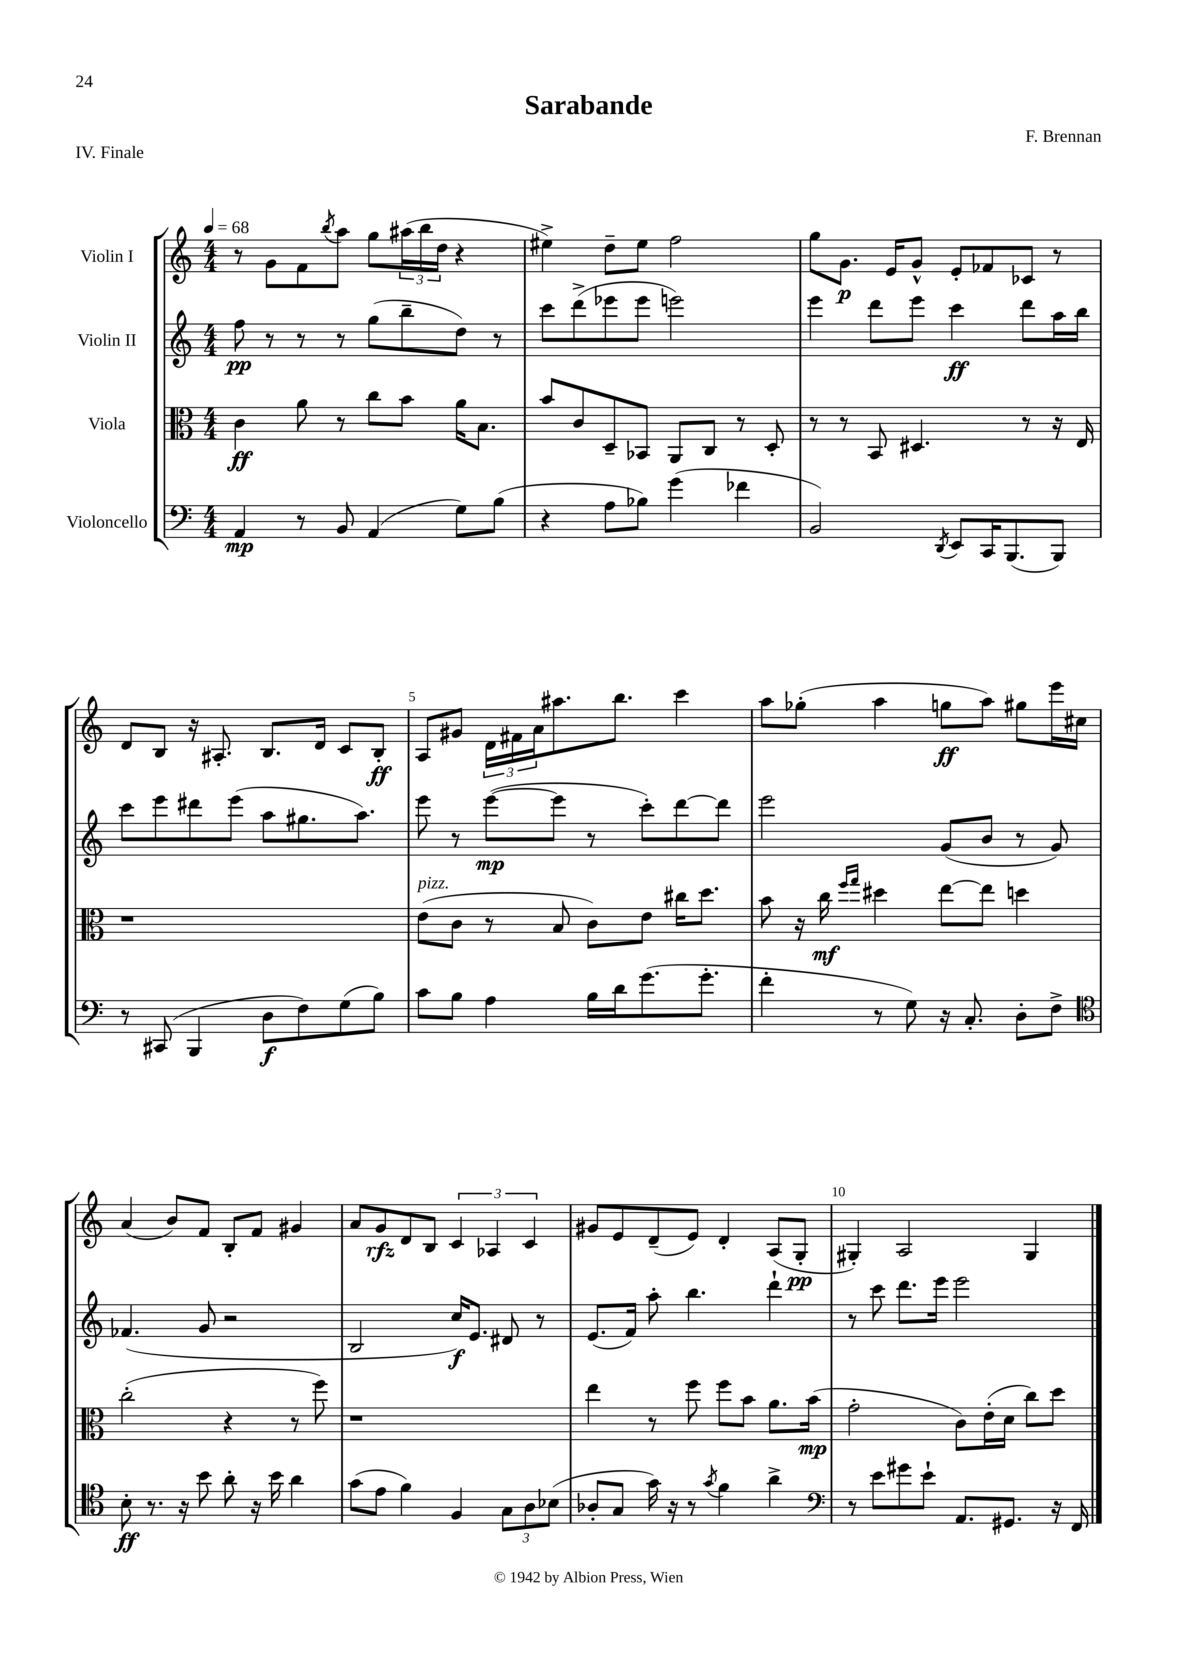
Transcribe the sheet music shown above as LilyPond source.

\header { title = "Sarabande" composer = "F. Brennan" piece = "IV. Finale" }
<<
\new StaffGroup <<
\new Staff = "s0" \with { instrumentName = "Violin I" } {
    \clef treble \key c \major \numericTimeSignature \time 4/4 \tempo 4 = 68
    r8 g'8 f'8 \acciaccatura { b''8 } a''8 g''8 \tuplet 3/2 { ais''16( b''16 d''16 } r4 |
    eis''4->) d''8-- eis''8 f''2 |
    g''8 g'8.\p e'16 g'8-^ e'8-. fes'8 ces'8 r8 |
    d'8 b8 r16 ais8.-. b8. d'16 c'8 b8-.\ff |
    a8 gis'8 \tuplet 3/2 { d'16 fis'16 a'16 } ais''8. b''8. c'''4 |
    a''8 ges''8-.( a''4 g''8\ff a''8) gis''8 e'''16 cis''16 |
    a'4( b'8) f'8 b8-. f'8 gis'4 |
    a'8 g'8\rfz d'8 b8 \tuplet 3/2 { c'4 aes4 c'4 } |
    gis'8 e'8 d'8--( e'8) d'4-. a8( g8-.\pp |
    gis4-.) a2 gis4 \bar "|." |
}
\new Staff = "s1" \with { instrumentName = "Violin II" } {
    \clef treble \key c \major \numericTimeSignature \time 4/4
    f''8\pp r8 r8 r8 g''8( b''8-- d''8) r8 |
    c'''8 d'''8->( ees'''8 ees'''8 e'''2) |
    e'''4 d'''8 e'''8 c'''4\ff d'''8 a''16 b''16 |
    c'''8 e'''8 dis'''8 e'''8( a''8 gis''8. a''8.) |
    e'''8 r8 e'''8~\mp( e'''8 r8 c'''8-.) d'''8~ d'''8 |
    e'''2 g'8( b'8 r8 g'8) |
    fes'4.( g'8 r2 |
    b2 c''16\f) e'8. dis'8 r8 |
    e'8.( f'16) a''8-. b''4. d'''4-! |
    r8 c'''8 d'''8. e'''16 e'''2 \bar "|." |
}
\new Staff = "s2" \with { instrumentName = "Viola" } {
    \clef alto \key c \major \numericTimeSignature \time 4/4
    c'4\ff a'8 r8 c''8 b'8 a'16 b8. |
    b'8 c'8 d8-- bes,8 a,8 c8 r8 d8-. |
    r8 r8 b,8 dis4. r8 r16 e16 |
    r1 |
    e'8^\markup { \italic "pizz." }( c'8 r8 b8 c'8) e'8 cis''16 d''8. |
    b'8 r16 c''16\mf \grace { f''16 g''16 } dis''4 e''8~ e''8 d''4 |
    c''2-.( r4 r8 f''8) |
    r1 |
    e''4 r8 f''8 f''8 b'8 a'8. b'16\mp( |
    g'2-. c'8) e'16-.( d'16 c''8) d''8 \bar "|." |
}
\new Staff = "s3" \with { instrumentName = "Violoncello" } {
    \clef bass \key c \major \numericTimeSignature \time 4/4
    a,4\mp r8 b,8 a,4( g8) b8( |
    r4 a8 bes8) g'4( fes'4 |
    b,2) \acciaccatura { d,8 } e,8 c,16 b,,8.( b,,8) |
    r8 cis,8( b,,4 d8\f f8) g8( b8) |
    c'8 b8 a4 b16 d'16 g'8.( g'8.-. |
    f'4-. r8 g8) r16 c8.-. d8-. f8-> |
    \clef tenor b8-.\ff r8. r16 b'8 a'8-. r16 b'16 a'4 |
    g'8( e'8 f'4) f4 \tuplet 3/2 { g8 a8 bes8( } |
    aes8-. g8 g'16) r16 r8 \acciaccatura { g'8 } f'4 a'4-> |
    \clef bass r8 e'8 gis'8 e'8-! a,8. gis,8. r16 f,16 \bar "|." |
}
>>
>>
\layout { \context { \Score \override BarNumber.break-visibility = ##(#f #t #t) barNumberVisibility = #(every-nth-bar-number-visible 5) } }
